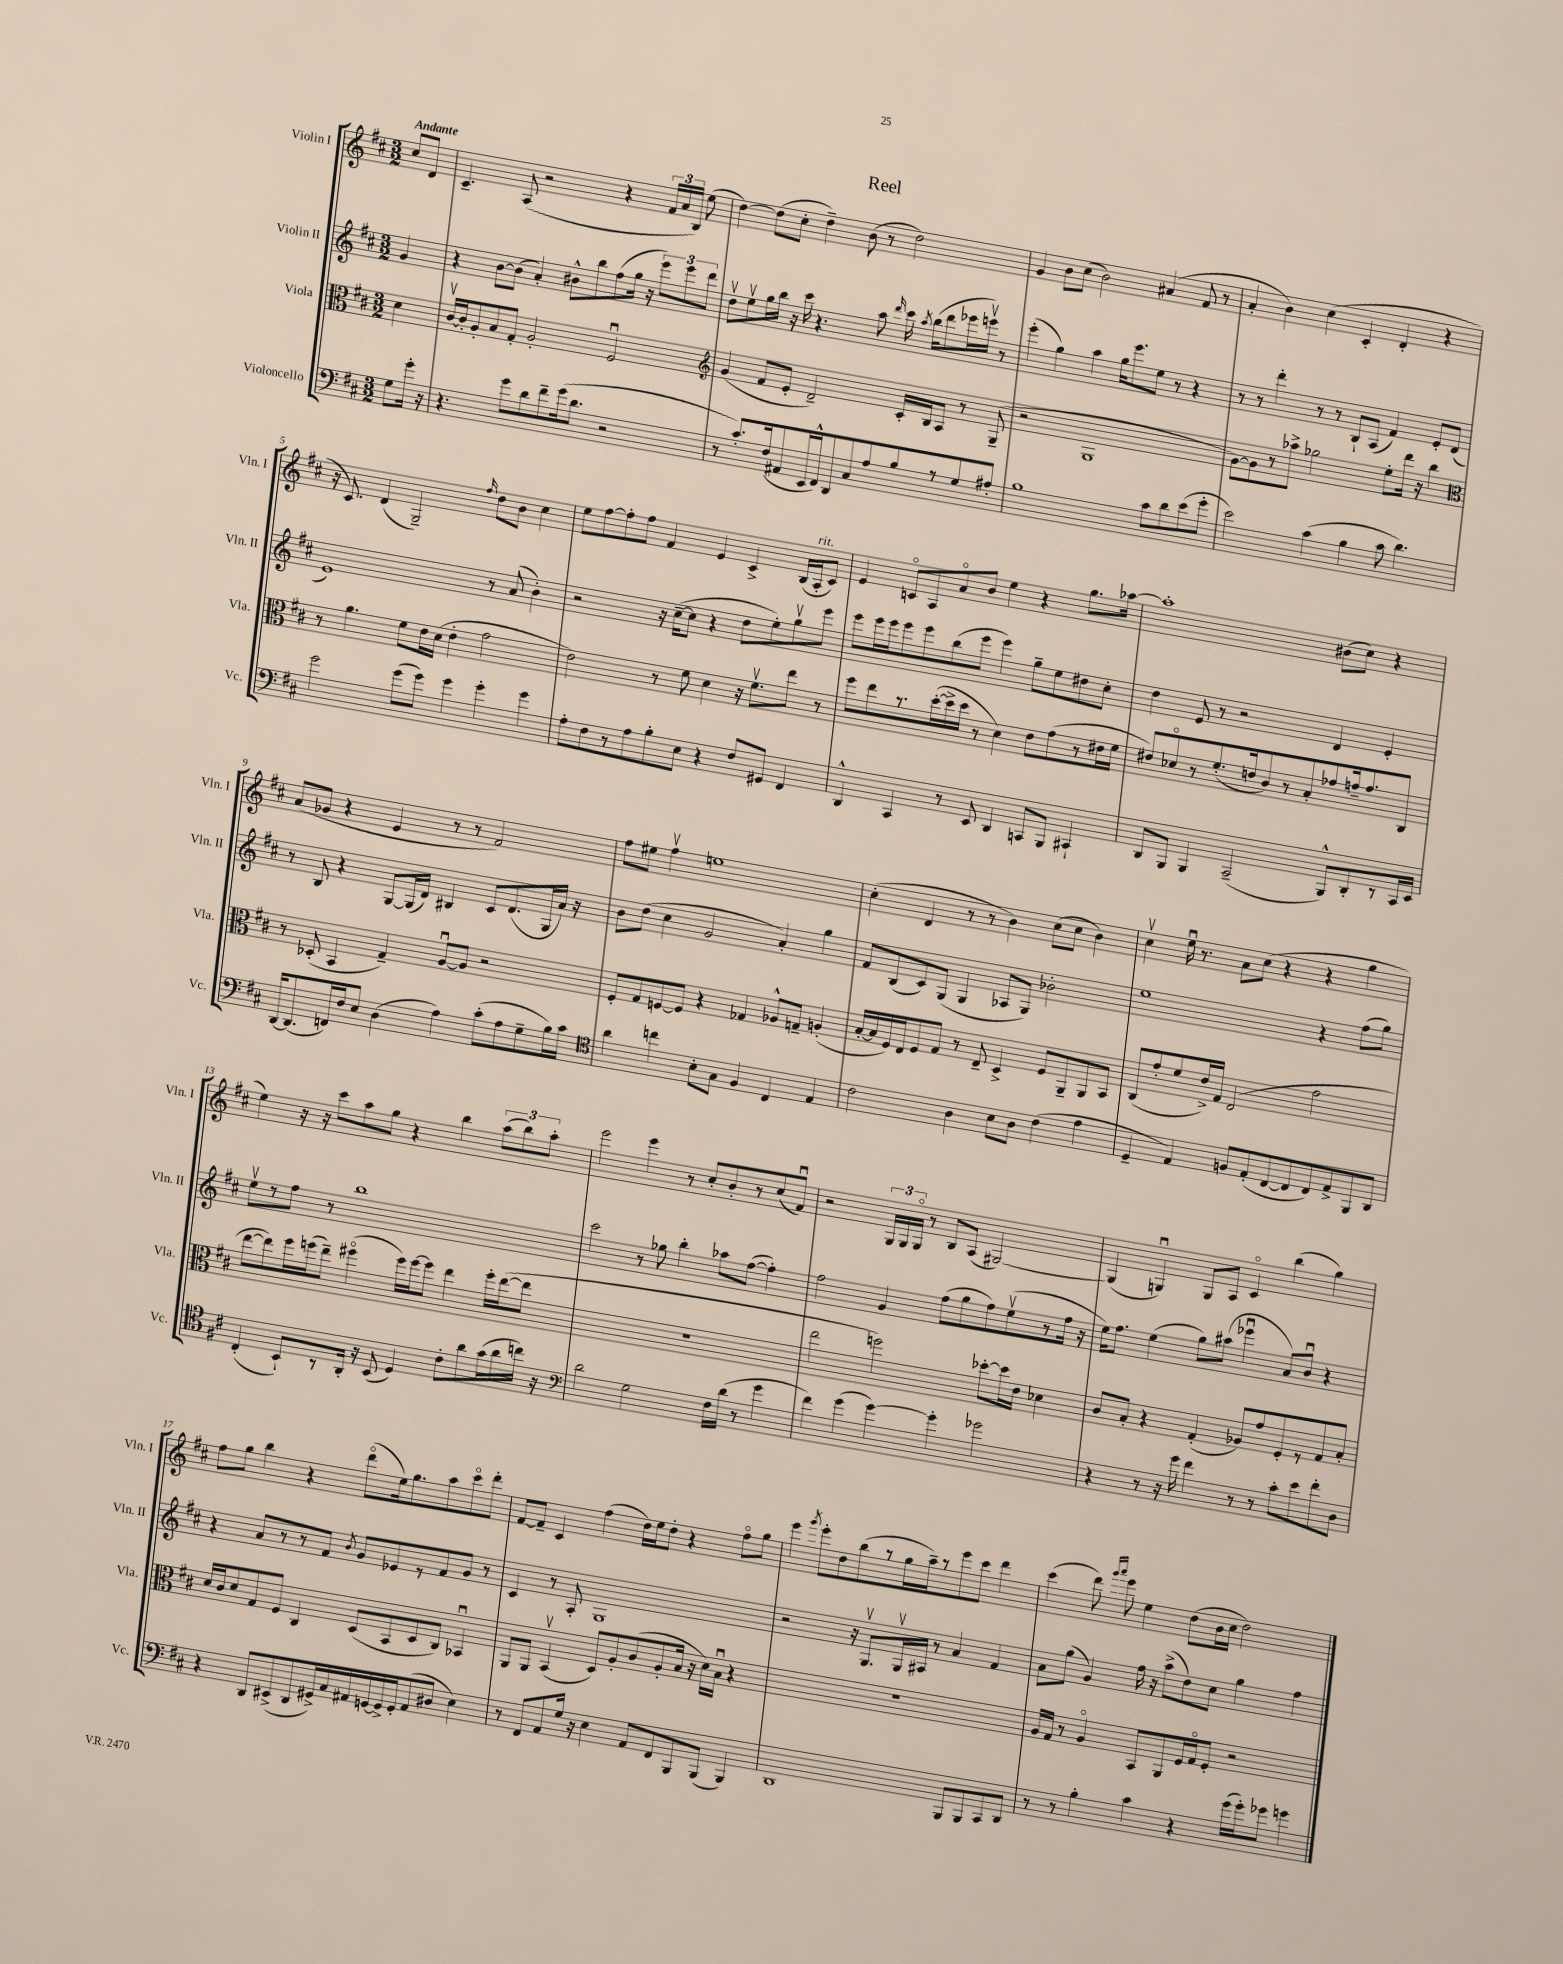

**kern	**kern	**kern	**kern
*part4	*part3	*part2	*part1
*staff4	*staff3	*staff2	*staff1
*I"Violoncello	*I"Viola	*I"Violin II	*I"Violin I
*I'Vc.	*I'Vla.	*I'Vln. II	*I'Vln. I
*clefF4	*clefC3	*clefG2	*clefG2
*k[f#c#]	*k[f#c#]	*k[f#c#]	*k[f#c#]
*M3/2	*M3/2	*M3/2	*M3/2
=	=	=	=
!	!	!	!LO:TX:a:B:t=Andante
8G\L	4d\	4g/	8cc#/L
16g'\Jk	.	.	8d/J
16r	.	.	.
=1	=1	=1	=1
4.r	[16c#v/LL	4r	4.c#~/
.	16c#'/J]	.	.
.	8A'/	.	.
.	8B/	[8b\L	.
8g\L	8G'/J	(8b\J]	(8A/
8d\	2A'/	4a'/)	2r
8f#~\	.	.	.
(16g\k	.	8b#X^^\L	.
8.d\J	.	.	.
.	.	8bb\	.
2r	2F#u/	(8ff#\	4r
.	.	16gg\Jk	.
.	.	16r	.
.	.	12eee\L)	24f#/LL
.	.	.	24a/
.	.	12eee\	24B/JJ)
.	.	.	(8ee\
.	.	12ddd\J	.
=2	=2	=2	=2
*	*clefG2	*	*
8r	(4g/	8ddv\L	[4dd\)
8.c#'/L)	.	8eev\	.
.	8f#/L	16gg\L	(8dd\L]
(16F#/k	.	16bb\JJ	.
8AA#X/	8e'/J	16r	8cc#'\J
.	.	16ccc#\	.
16EE/L	2d~/)	4.r	4dd~\)
16FF#^^/J)	.	.	.
8DD/	.	.	.
8C#/	.	.	(8b\
8A/	.	8aa\	8r
.	.	16qqddd/	.
8B/	16c#'/LL	16ccc#\	2dd\)
.	.	8qaa/	.
.	16B/J	(16bb\KL	.
8r	8A/J	8ddd\	.
8G/	8r	16eee-X\L	.
.	.	16eeenv\JJ)	.
8A#X'/J	(8G~/	8r	.
=3	=3	=3	=3
1B	2r	(4eee'\	4g/
.	.	4gg\)	8b\L
.	.	.	(8cc#\J
.	1G	4aa\	2b\)
.	.	16gg\KL	.
.	.	8.eee\	.
8c#\L	.	8ee\J	(4a#X/
8d\	.	8r	.
(8e\	.	4r	8f#/
8g'\J	.	.	8r
=4	=4	=4	=4
2e\)	[8g\L)	8r	4a'/
.	8g\]	8r	.
.	8r	4ddd'\	4b\)
.	8aa-X^\J	.	.
(4c#\	2gg-X\	8r	(4cc#\
.	.	8r	.
4B\	.	8B`/L	4c#'/
.	.	(8A/J	.
8c#\	8ee'\L	4f#/)	4d'/
4.d\)	16ddd\Jk	.	.
.	16r	.	.
.	4bb\	8e'/L	4r
.	.	(8d/J	.
!!LO:LB:g=z
=5	=5	=5	=5
*	*clefC3	*	*
2g\	8r	1e)	16r
.	.	.	8.c#/)
.	4.a\	.	.
.	.	.	(4d/
(8g\L	8f#\L	.	2G~/)
8g\J)	16e\L	.	.
.	(16d\JJ	.	.
4g\	4e'\	.	.
.	.	.	16qqff#/
4g'\	2g\	8r	8dd\L
.	.	(8a/	8b\J
4g\	.	4b'\)	4cc#\
=6	=6	=6	=6
8A'\L	2e\)	2r	8ee\L
8F#\	.	.	[8ff#\
8r	.	.	8ff#'\]
8A\	.	.	8ff#\J
8B'\	8r	16r	4f#/
.	.	([16cc#~\KL	.
8E\J	8f#\	8cc#\J]	.
4r	4d\	4r	4e/
8F#/L	16r	8dd\L	4c#^/
.	8.f#v\L	.	.
8GG#X/J	.	8ee'\)	.
4FF#/	8ee\J	8ggv\	(16B/LL
!	!	!	!LO:TX:a:i:t=rit.
.	.	.	16A'/J
.	8r	8eee\J	8c#/J)
=7	=7	=7	=7
4DD^^/	8ff#\L	8eee\L	4e/
.	8ee\	16eee\L	.
.	.	16eee\J	.
4CC#/	8.r	8eee\	8cn/L
.	.	8eee\	8A/
.	([16dd'\L	.	.
8r	16dd^\]	(8bb\	8a/
.	16dd\JJ	.	.
8EE/	8r	8eee\J	8b/J
4DD/	4d\)	4eee\)	4ee\
8CCn/L	8e\L	8gg~\L	4r
8BBB/J	(8g\	8ee\	.
4CC#X`/	8r	8dd#X\	8.gg\L
.	16e#X\L	8cc#'\J	.
.	16f#\JJ	.	[16aa-X\Jk
=8	=8	=8	=8
8DD/L	8e#X/L)	4dd\	1aa-']
8BBB/J	8d-X/	.	.
4BBB/	8r	8e/	.
.	(8.f#'/	8r	.
(2CC#~/	.	2r	.
.	16en/k	.	.
.	8c#/)	.	.
.	8r	.	.
.	8B'/	.	.
8BBB^^/L)	8g-X/	4d/	(8b#X\L
8DD'/	16gn~/k	.	8cc#\J)
.	8.g/	.	.
8r	.	4e'/	4r
16CC#/L	8C#/J	.	.
16EE/JJ	.	.	.
!!LO:LB:g=z
=9	=9	=9	=9
[16DD/KL	8r	8r	(8a/L
(8.DD/]	.	.	.
.	(8D-X'/	8B/	8g-X/J
16FFn/L)	4BB/	4r	4r
16F#/J	.	.	.
8E/J	.	.	.
(4D\	4G~/)	[8G/L	4e/
.	.	(16G/L]	.
.	.	16d/JJ)	.
4A\)	[8Au/L	4B#X/	8r
.	8A/J]	.	8r
(8c#'\L	2r	8c#/L	2f#/)
8A\	.	(8.d/	.
8G~\	.	.	.
.	.	16G/L	.
16B\L)	.	16a/JJ)	.
16c#\JJ	.	16r	.
=10	=10	=10	=10
*clefC4	*	*	*
4a\	8F#'/L	8b\L	8ff#\L
.	8G/	(8dd\J	8ee#X\J
4ccn\	[8Fn/	4cc#\	4ff#v\
.	8F/J]	.	.
8B'\L	4r	2g/	1een
8G\J	.	.	.
4F#/	4G-X/	.	.
4C#/	8A-X^^/L	4a'/)	.
.	8Gn~/J	.	.
4E/	(4An'/	4gg\	.
=11	=11	=11	=11
2c#\	[16B'/LL	8f#/L	(4cc#'\
.	16B/]	.	.
.	16F#/)	(8B/	.
.	16E/J	.	.
.	8F#/	8c#/)	4d/
.	8G/J	(8G/J	.
4A\	8r	4G/	8r
.	8E~/	.	8r
8B\L	4D^/	8A-X/L	4b\)
8A\J	.	8G/J)	.
(4c#\	8F#/L	2b-X'\	(8cc#\L
.	8AA~/	.	8cc#\J
4e\	8AA/	.	4b\)
.	8BB/J	.	.
=12	=12	=12	=12
4D~/	(8C#/L	1ee	4cc#v\
.	8g'/	.	.
4E/)	8f#/	.	16eeu\
.	.	.	8.r
.	16e^/L)	.	.
.	16G/JJ	.	.
8Fn/L	(2E/	.	8a\L
(8E'/	.	.	(8cc#\J
[8C#/	.	.	4r
8C#/]	.	.	.
8C#/)	2g\	4r	4r
8E^/	.	.	.
8FF#/	.	(8ff#\L	4gg\
8AA/J	.	8gg\J)	.
!!LO:LB:g=z
=13	=13	=13	=13
(4C#'/	[8ee\L	8eev\L	4ee\)
.	8ee\])	8r	.
8BB`/L)	16ff#\L	8ff#\J	16r
.	(16ffn\J	.	16r
8r	8ee~\J)	8r	8ccc#\L
16AA'/Jk	(4ff#X\	1bb	8aa\
16r	.	.	.
(8BB/	.	.	8gg\J
4D/)	16ff#\LL)	.	4r
.	[16ff#\J	.	.
.	8ff#\J]	.	.
8c#'\L	4ee\	.	4bb\
8a\	.	.	.
(16g\L	16ff#'\LL	.	(12aa\L
16a\	([16ee\J	.	.
.	.	.	12bb\)
16ccn\JJ)	8ee\J]	.	.
.	.	.	12aa'\J
16r	.	.	.
=14	=14	=14	=14
*clefF4	*	*	*
2d\	1.r	2ccc#\	2eee\
2G\	.	8r	4eee\
.	.	8gg-X\	.
.	.	4bb'\	8r
.	.	.	8cc#'/L
16F#\LL	.	8aa-X\L	8b'/
(16d\JJ	.	.	.
8r	.	([8ff#\J	8r
4g\	.	4ff#'\])	(8cc#/
.	.	.	8f#u/J)
=15	=15	=15	=15
4f#\)	2ee\	2ff#\	2r
(4g\	.	.	.
[4g\)	2ffn\)	4g/	24G/LL
.	.	.	24G/
.	.	.	24G/JJ
.	.	.	8r
4g'\]	.	(8ff#\L	8B/L
.	.	8gg\	(8A/J
2g-X\	[8dd-X'\L	8ff#\)	[2G#X/)
.	16dd-\L]	(8eev\	.
.	16e\JJ	.	.
.	4d-X\	8r	.
.	.	16ff#\Jk	.
.	.	16r	.
=16	=16	=16	=16
4r	8c#/L	16ee\KL)	(4G#/]
.	.	8.ff#\J	.
.	8B'/J	.	.
8r	4r	(4ee\	4Gnu/)
16r	.	.	.
16g\	.	.	.
4f#\	(4G'/	8gg\L)	8G/L
.	.	(8aa#X\J	8A/J
8r	8A-X/L)	4eee-Xu\	4c#/
8r	8g/	.	.
8c#'\L	8F#'/	8a/L)	(4bb\
8e\	8r	8bu/J	.
8f#'\	8G/	4r	4gg\)
8D\J	8B'/J	.	.
!!LO:LB:g=z
=17	=17	=17	=17
4r	16d/LL	4r	8ff#\L
.	16c#/J	.	.
.	8d/	.	8gg\J
8DD/L	8G/	8a/L	4bb\
(8EE#X^/	8F#/J	8r	.
8DD/	4C#/	8r	4r
16GG#X^/L)	.	8f#/J	.
16C#/	.	.	.
.	.	8qb/	.
16AA#X/	(8D/L	8g/L	(8ddd\L
[16GGn/	.	.	.
16GG^/]	8BB/	8e-X/	16ee\k)
16GG'/J	.	.	8.gg\
(8AA#/	8D/	8r	.
8D#X/J	8C#/J)	8f#/	8aa\
4E\)	4BB-Xu/	8g/J	8ccc#\
.	.	8r	8ddd'\J
=18	=18	=18	=18
8r	8AA/L	4c#/	[8f#/L
8FF#/L	8AA/J	.	8f#~/J]
8AA/	(4BBv/	8r	4c#/
16G/Jk	.	8A'/	.
16r	.	.	.
4E\	8D/L)	1G	(4ff#\
.	8A'/	.	.
8AA/L	(8c#/	.	16dd\LL)
.	.	.	16ee\J
8FF#/	8A'/	.	8dd'\J
8BBB/	16B/Jk	.	4r
.	16r	.	.
(8BBB/J	16d\LL)	.	.
.	16Bu\JJ	.	.
4BBB/)	4r	.	8ff#\L
.	.	.	8gg\J
=19	=19	=19	=19
1DD	1.r	2r	4eee\
.	.	.	8qggg/
.	.	.	8eee'\L
.	.	.	8dd\
.	.	16r	(8bb\
.	.	8.Gv/L	.
.	.	.	8r
.	.	16Gv/L	16gg\L
.	.	16A#X/JJ	16aa~\J)
.	.	8r	8r
8BBB/L	.	4a/	8eee\
8BBB/	.	.	8ccc#\J
8CC#/	.	4f#/	4ddd\
8DD/J	.	.	.
=20	=20	=20	=20
8r	16A/LL	8a\L	(4ccc#\
.	16G/JJ	.	.
8r	8r	(8gg\J	.
4B'\	4A/	4g/)	8ddd\)
.	.	.	16qqggg/LL
.	.	.	16qqaaa/JJ
.	.	.	8eee\
4c#\	8BB/L	16ff#\	4ee\
.	.	16r	.
.	8AA/	(8aa^\L	.
4r	16F#/L	8dd\)	(8dd\L
.	16G/J	.	.
.	8F#'/J	8cc#\J	16b\L
.	.	.	16cc#\JJ
(16g\LL	2r	4gg\	2dd\)
16g'\J)	.	.	.
8g-X\J	.	.	.
4gn\	.	4ff#\	.
==	==	==	==
*-	*-	*-	*-
